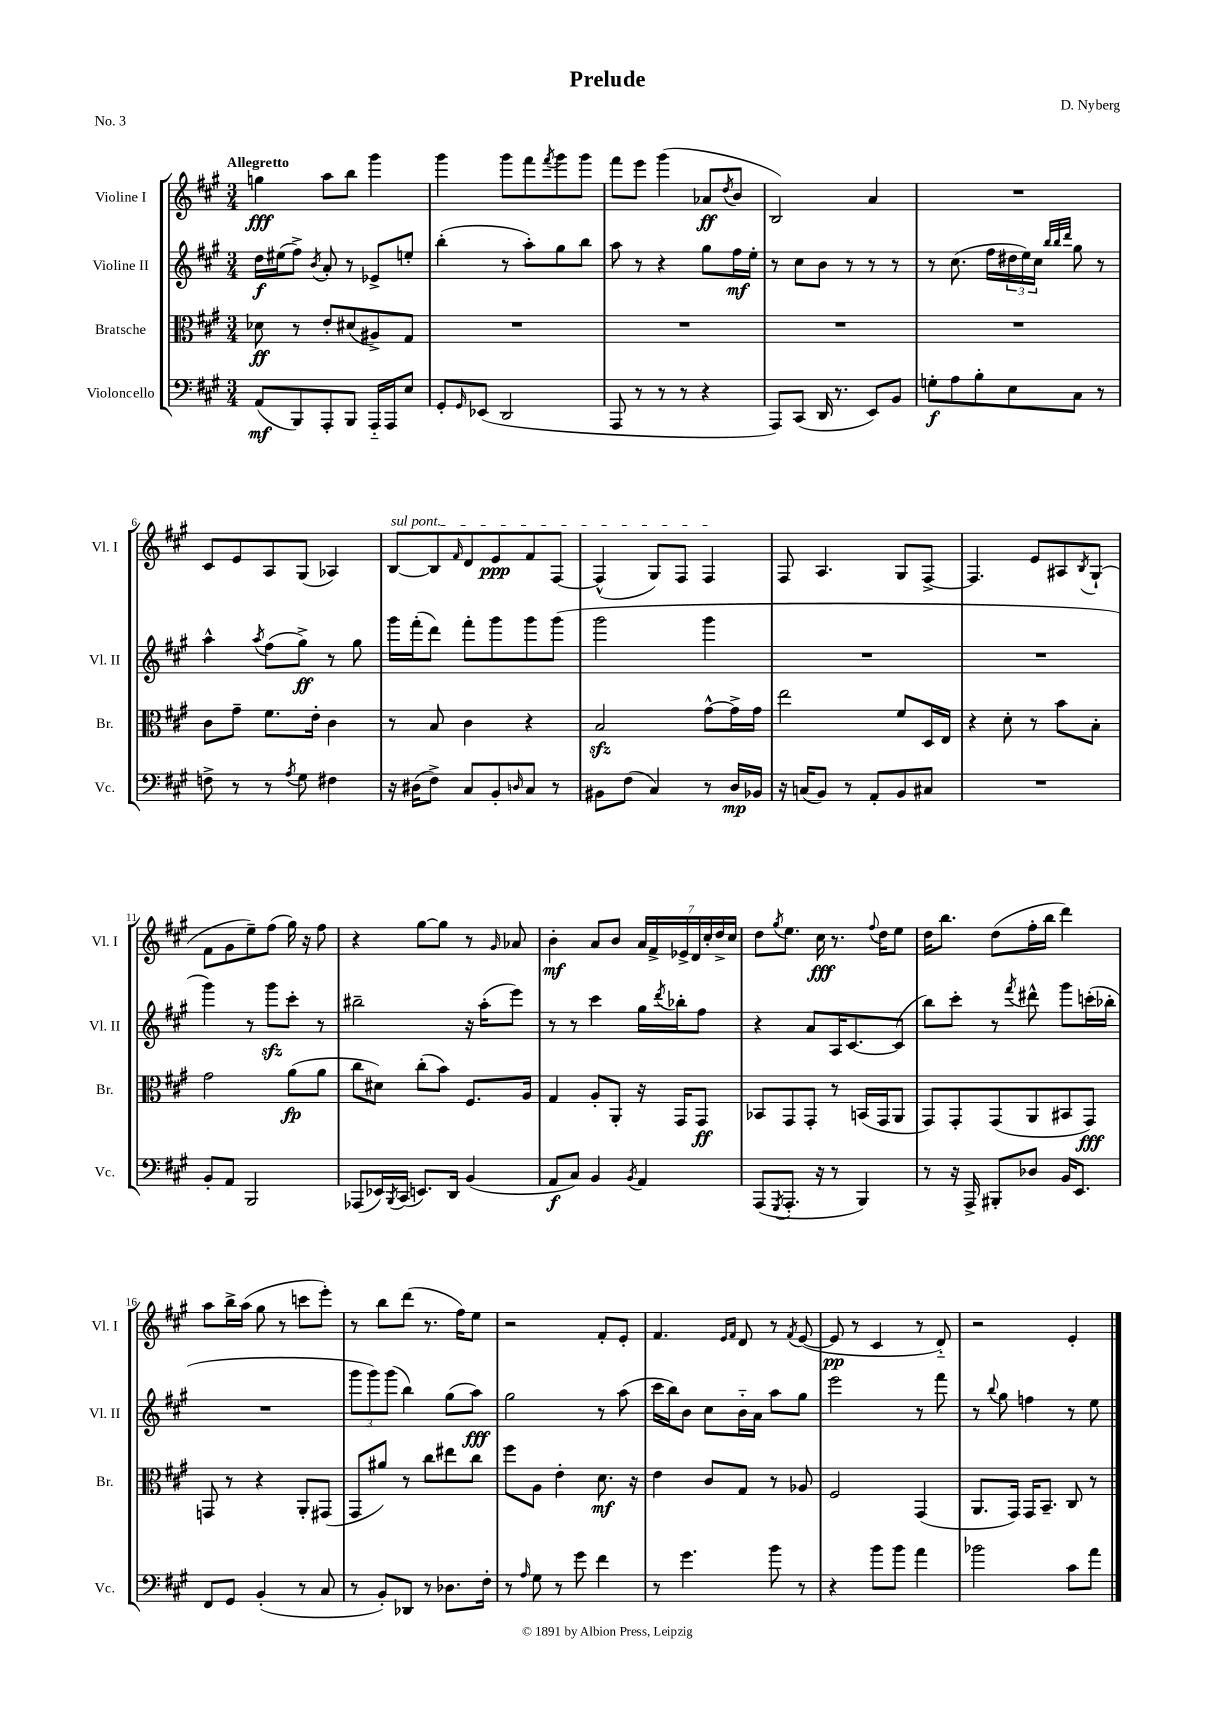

**kern	**kern	**kern	**kern
*staff4	*staff3	*staff2	*staff1
*clefF4	*clefC3	*clefG2	*clefG2
*k[f#c#g#]	*k[f#c#g#]	*k[f#c#g#]	*k[f#c#g#]
*M3/4	*M3/4	*M3/4	*M3/4
(8AA	8d-	16dd	4gg
.	.	(16ee#	.
8BBB)	8r	8ff#^)	.
.	.	8qb	.
8AAA'	8e'	8a'	8aa
8BBB	(8d#	8r	8bb
16AAA'~	8A#^)	8e-^	4ggg#
16AAA	.	.	.
8E	8G#	8ee'	.
=	=	=	=
8GG#'	2.r	(4bb'	4ggg#
16qqGG#	.	.	.
(8EE-	.	.	.
2DD	.	8r	8ggg#
.	.	8aa')	8fff#
.	.	.	8qfff#
.	.	8gg#	8ggg#
.	.	8bb	8ggg#
=	=	=	=
8AAA	2.r	8aa	8fff#
8r	.	8r	8eee
8r	.	4r	(4ggg#
8r	.	.	.
4r	.	8gg#	8a-
.	.	.	8qdd
.	.	16ff#	8b
.	.	16ee'	.
=	=	=	=
8AAA)	2.r	8r	2B)
(8CC#	.	8cc#	.
16DD	.	8b	.
8.r	.	.	.
.	.	8r	.
8EE)	.	8r	4a
8BB	.	8r	.
=	=	=	=
8G'	2.r	8r	2.r
8A	.	(8.cc#	.
8B'	.	.	.
.	.	16ff#	.
8E	.	24dd#	.
.	.	24ee)	.
.	.	24cc#	.
.	.	32qqbb	.
.	.	32qqbb	.
.	.	32qqddd	.
8C#	.	8gg#	.
8r	.	8r	.
=	=	=	=
8F^	8c#	4aa^^	8c#
8r	8g#~	.	8e
.	.	8qaa	.
8r	8.f#	(8ff#	8A
8qA	.	.	.
8G#	.	8gg#^)	(8G#
.	16e'	.	.
4F#	4c#	8r	4A-)
.	.	8gg#	.
=	=	=	=
16r	8r	16ggg#	[8B
(16D#	.	(16fff#'	.
8F#^)	8B	8ddd)	8B]
.	.	.	16qqf#
8C#	4c#	8fff#'	8d
8BB'	.	8ggg#	8e
16qqD	.	.	.
8C#	4r	8ggg#	8f#
8r	.	(8ggg#	[8F#
=	=	=	=
8BB#	2B	2ggg#	(4F#^^]
(8F#	.	.	.
4C#)	.	.	8G#)
.	.	.	8F#
8r	[8g#^^	4ggg#	4F#
16D	16g#^]	.	.
16BB-	16g#	.	.
=	=	=	=
16r	2ee	2.r	8F#
(16C	.	.	.
8BB)	.	.	4.A
8r	.	.	.
8AA'	.	.	.
8BB	8f#	.	8G#
8C#	16D	.	[8F#^
.	16E	.	.
=	=	=	=
2.r	4r	2.r	4.F#]
.	8d'	.	.
.	8r	.	8e
.	8b	.	8A#
.	.	.	8qB
.	8B'	.	(8G#`
=	=	=	=
8BB'	2g#	4ggg#)	8f#
8AA	.	.	8g#
2BBB	.	8r	8ee~)
.	.	8ggg#	(8ff#
.	(8a	8ccc#'	16gg#)
.	.	.	16r
.	8a	8r	8ff#
=	=	=	=
(8AAA-	8cc#	2bb#~	4r
16EE-)	8d#)	.	.
8qBBB	.	.	.
(16CC#	.	.	.
8.EE)	(8cc#'	.	[8gg#
.	8b)	.	8gg#]
16DD	.	.	.
(4BB	8.F#	16r	8r
.	.	(16aa'	.
.	.	.	16qqg#
.	.	8eee)	8a-
.	16A	.	.
=	=	=	=
8AA	4G#	8r	4b'
8C#)	.	8r	.
4BB	8A'	4ccc#	8a
.	8AA'	.	8b
8qBB	.	.	.
4AA	16r	16gg#	28a
.	.	.	28f#^
.	.	8qddd	.
.	16GG#	16bb-'	.
.	.	.	28e-^
.	.	.	28d
.	8GG#	8ff#	.
.	.	.	28cc#'
.	.	.	28dd^
.	.	.	28cc#
=	=	=	=
(8AAA	8BB-	4r	8dd
8qGGG#	.	.	8qgg#
8.AAA'	8GG#	.	8.ee
.	8GG#'	8a	.
16r	.	.	16cc#
8r	8r	16A	8.r
.	.	[8.c#	.
4BBB)	(16BB	.	.
.	.	.	8qqff#
.	16GG#	.	16dd
.	8AA	(8c#]	8ee
=	=	=	=
8r	8GG#)	8bb)	16dd
.	.	.	8.bb
16r	8GG#'	8ccc#'	.
16AAA^	.	.	.
8BBB#'	(8GG#	8r	(8dd
.	.	8qfff#	.
8D-	8AA	8ddd#^^	16ff#'
.	.	.	16bb
16BB	8BB#	8ggg#	4ddd)
8.EE	.	.	.
.	8GG#)	(16ccc'	.
.	.	16bb-'	.
=	=	=	=
8FF#	8GG	2.r	8aa
8GG#	8r	.	16bb^
.	.	.	(16aa
(4BB'	4r	.	8gg#
.	.	.	8r
8r	8AA'	.	8ccc
8C#	(8GG#	.	8eee')
=	=	=	=
8r	8GG#	12ggg#	8r
.	.	12ggg#)	.
8BB')	8a#)	.	8bb
.	.	(12ggg#	.
8DD-	8r	4bb)	(8ddd
8r	8cc#	.	8.r
8.D-	8ee#	(8gg#	.
.	.	.	16ff#)
.	8cc#	8aa)	8ee
16F#'	.	.	.
=	=	=	=
8r	8ff#	2gg#	2r
16qqA	.	.	.
8G#	8A	.	.
8r	4e'	.	.
8g#	.	.	.
4f#	8.d	8r	8f#'
.	.	(8aa	8e'
.	16r	.	.
=	=	=	=
8r	4e	16ccc#	4.f#
.	.	16bb)	.
4.g#	.	8b	.
.	8c#	8cc#	.
.	.	.	16qqe
.	.	.	16qqf#
.	8G#	16b'~	8d
.	.	16a	.
8b	8r	8aa	8r
.	.	.	8qf#
8r	8A-	8gg#	([8e
=	=	=	=
4r	2F#	2eee	8e]
.	.	.	8r
8b	.	.	4c#
8b	.	.	.
4a	(4GG#	8r	8r
.	.	8fff#	8d'~)
=	=	=	=
2b-	8.AA	8r	2r
.	.	8qqbb	.
.	.	8gg#	.
.	16GG#)	.	.
.	16GG#	4ff	.
.	8.BB~	.	.
8c#	8C#	8r	4e'
8a	8r	8ee	.
==	==	==	==
*-	*-	*-	*-
